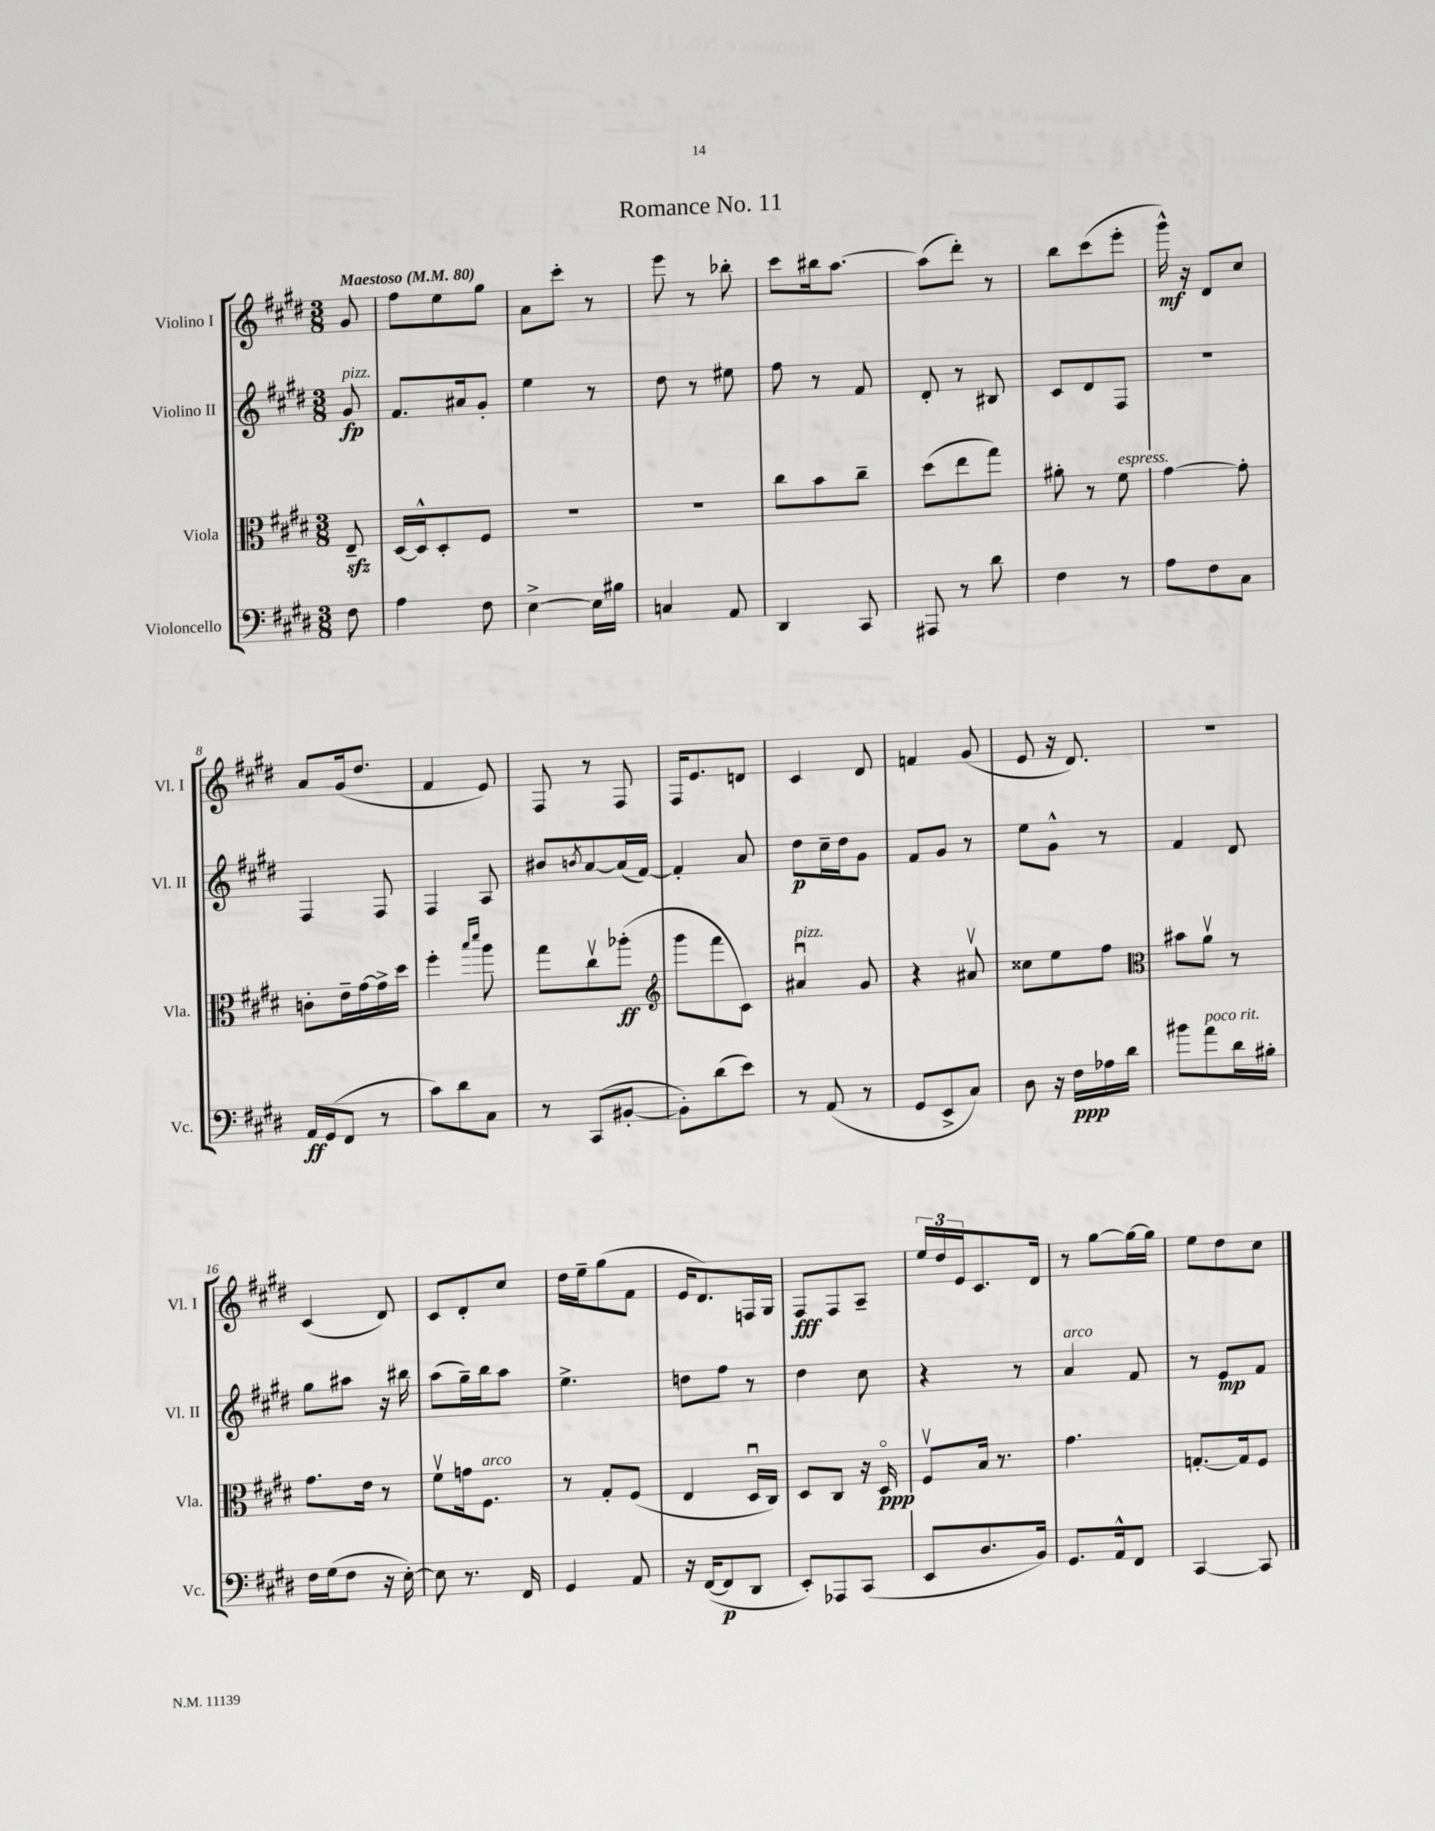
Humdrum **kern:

**kern	**kern	**kern	**kern
*staff4	*staff3	*staff2	*staff1
*clefF4	*clefC3	*clefG2	*clefG2
*k[f#c#g#d#]	*k[f#c#g#d#]	*k[f#c#g#d#]	*k[f#c#g#d#]
*M3/8	*M3/8	*M3/8	*M3/8
*MM80	*MM80	*MM80	*MM80
8F#	8E~	8g#	8g#
=	=	=	=
4A	[16D#	8.f#	8ff#
.	16D#^^]	.	.
.	8D#'	.	8ee
.	.	16a#	.
8F#	8F#	8g#'	8gg#
=	=	=	=
[4E^	4.r	4ee	8a
.	.	.	8ccc#'
16E]	.	8r	8r
16B#	.	.	.
=	=	=	=
4C	4.r	8dd#	8eee
.	.	8r	8r
8AA	.	8ee#	8bb-'
=	=	=	=
4DD#	8cc#	8ff#	8ccc#
.	8b	8r	16bb#
.	.	.	[8.aa
8CC#	8cc#~	8f#	.
=	=	=	=
8AAA#	(8dd#	8d#'	(8aa]
8r	8ee	8r	8ddd#')
8d#	8gg#)	8B#	8r
=	=	=	=
4F#	8a#'	8c#	8bb
.	8r	8d#	(8ccc#
8r	8f#	8F#	8eee'
=	=	=	=
8A	[4g#	4.r	16ggg#^^)
.	.	.	16r
8F#	.	.	8d#
8C#	8g#']	.	8cc#
=	=	=	=
16AA	8c'	4F#	8a
(16GG#	.	.	.
8FF#	16e~	.	(16g#
.	[16g#	.	8.dd#
8r	16g#^]	8F#	.
.	16dd#	.	.
=	=	=	=
8c#)	4ff#'	4F#	4f#
8d#	.	.	.
.	16qqbb	.	.
.	16qqddd#	.	.
8C#	8aa	8A	8e)
=	=	=	=
8r	8gg#	8b#	8F#
.	.	8qb	.
(8CC#	8cc#v	[8a	8r
[8BB#'	(8aa-'	(16a]	8F#
.	.	[16f#)	.
=	=	=	=
*	*clefG2	*	*
8BB#'])	8ggg#	4f#']	16F#
.	.	.	8.e
(8d#	8fff#	.	.
8e)	8c#)	8a	8d
=	=	=	=
8r	4a#u	8dd#	4c#
(8AA	.	16cc#~	.
.	.	16dd#	.
8r	8g#	8g#	8d#
=	=	=	=
8GG#	4r	8f#	4f
8EE^	.	8g#	.
8C#)	8a#v	8r	(8g#
=	=	=	=
8D#	8cc##	8ee	8e
16r	8ee	8g#^^	16r
16F#	.	.	8.d#)
16A-	8ff#	8r	.
16d#	.	.	.
=	=	=	=
*	*clefC3	*	*
8b#	8b#	4f#	4.r
8a	8av	.	.
16d#	8r	8d#	.
16B#'	.	.	.
=	=	=	=
16F#	8.g#	8gg#	(4c#
(16G#	.	.	.
8F#	.	8aa#	.
.	16e	.	.
16r	8r	16r	8d#)
[16E')	.	16bb#	.
=	=	=	=
8E]	8f#v	(8aa	8c#
8.r	16g	16gg#~)	8d#'
.	8.F#	16bb	.
.	.	8aa	8cc#
16FF#	.	.	.
=	=	=	=
4GG#	8r	4.ee^	16dd#
.	.	.	16ee~
.	8G#'	.	(8gg#
8AA	(8F#	.	8f#
=	=	=	=
16r	4E	8dd	16e
([16FF#	.	.	8.d#)
8FF#]	.	8ff#	.
8DD#	16D#u	8r	16F
.	16C#)	.	16G#
=	=	=	=
8EE')	8D#	4dd#	8F#
8AAA-	8C#	.	8F#
(8CC#	16r	8cc#	8A~
.	16D#o	.	.
=	=	=	=
8EE	8F#v	4r	24ee
.	.	.	24dd#
.	.	.	24e
8.D#	16B	.	8.c#
.	8.r	.	.
.	.	8r	.
16BB)	.	.	16d#
=	=	=	=
8.GG#	4.g#	4a	8r
.	.	.	[8gg#
16AA^^	.	.	.
8FF#	.	8f#	16gg#_
.	.	.	16gg#]
=	=	=	=
[4CC#	[8.G'	8r	8ee
.	.	8e	8dd#
.	16G]	.	.
8CC#]	8F#	8f#	8cc#
==	==	==	==
*-	*-	*-	*-
